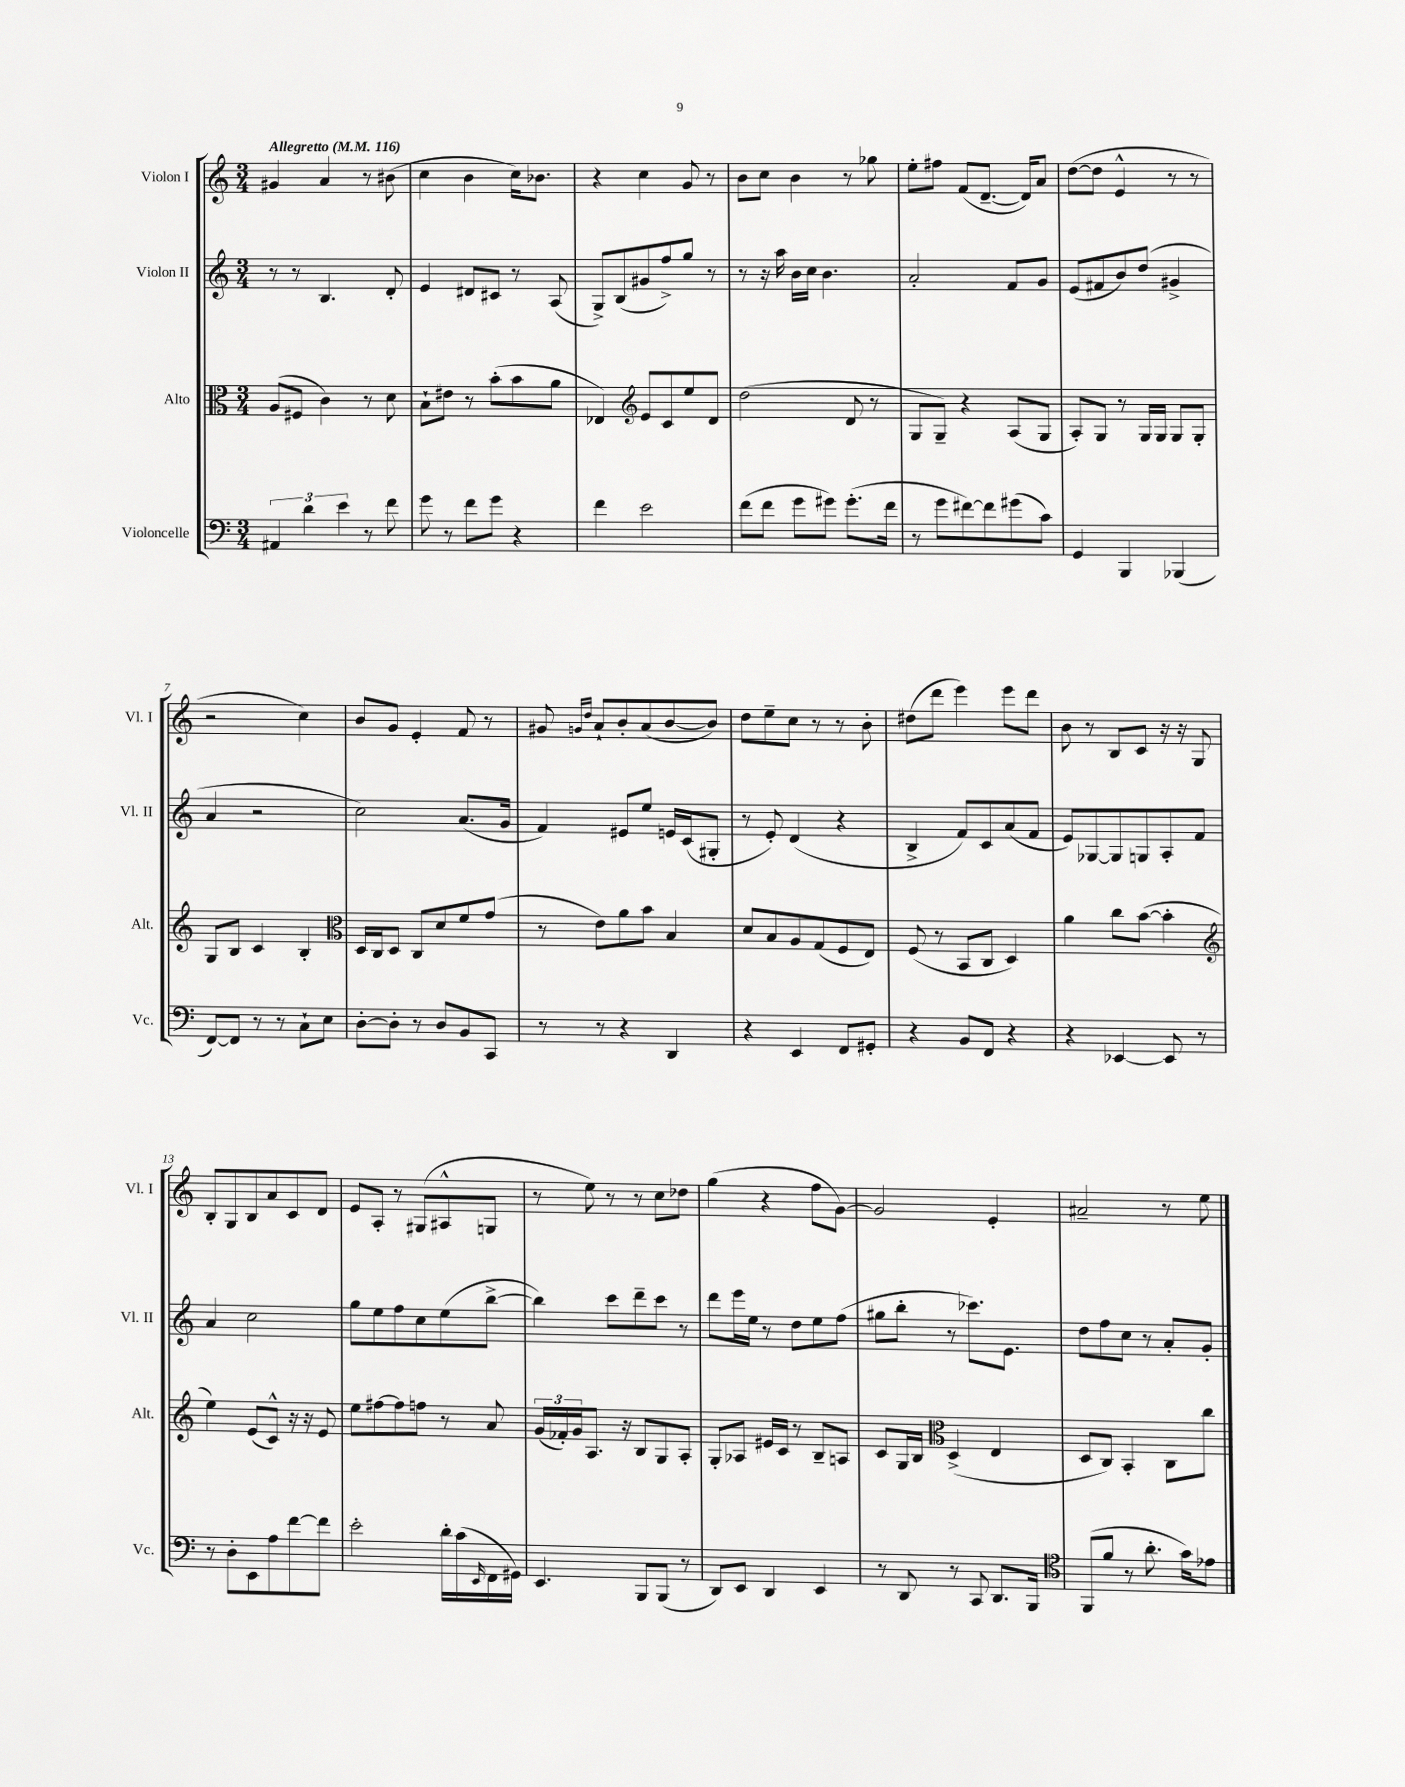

**kern	**kern	**kern	**kern
*staff4	*staff3	*staff2	*staff1
*clefF4	*clefC3	*clefG2	*clefG2
*k[]	*k[]	*k[]	*k[]
*M3/4	*M3/4	*M3/4	*M3/4
*MM116	*MM116	*MM116	*MM116
6AA#	(8A	8r	4g#
.	8F#	8r	.
6d	.	.	.
.	4c)	4.B	4a
6e	.	.	.
8r	8r	.	8r
8f	8d	8d'	(8b#
=	=	=	=
8g	8B`	4e	4cc
8r	8e#	.	.
8f	8r	8d#	4b
8g	(8b'	8c#	.
4r	8b	8r	16cc)
.	.	.	8.b-
.	8a	(8A	.
=	=	=	=
4f	4E-)	8G^)	4r
.	.	(8B	.
*	*clefG2	*	*
2e	8e	8g#	4cc
.	8c	8ff^)	.
.	8ee	8gg	8g
.	8d	8r	8r
=	=	=	=
(8f	(2dd	8r	8b
8f	.	16r	8cc
.	.	16aa	.
8g	.	16b	4b
.	.	16cc	.
8g#)	.	4.b	.
(8.g#'	8d	.	8r
.	8r	.	8gg-
16f	.	.	.
=	=	=	=
8r	8G	2a'	8ee'
8g	8G~)	.	8ff#
[8f#)	4r	.	(8f
8f#]	.	.	[8.d~
(8g#	(8A	8f	.
.	.	.	16d])
8c)	8G	8g	8a
=	=	=	=
4GG	8A')	(8e	([8dd
.	8G	8f#	8dd]
4BBB	8r	8b)	4e^^
.	16G	(8dd	.
.	16G	.	.
(4BBB-	8G	4g#^	8r
.	8G'	.	8r
=	=	=	=
[8FF)	8G	4a	2r
8FF]	8B	.	.
8r	4c	2r	.
8r	.	.	.
8C`	4B'	.	4cc)
8E	.	.	.
=	=	=	=
*	*clefC3	*	*
[8D'	16D	2cc)	8b
.	16C	.	.
8D']	8D	.	8g
8r	8C	.	4e'
8D	8d	.	.
8BB	8f	(8.a	8f
8CC	(8g	.	8r
.	.	16g	.
=	=	=	=
8r	8r	4f)	8g#
.	.	.	16qqg
.	.	.	16qqdd
8r	8e)	.	8a`
4r	8a	8e#	8b'
.	8b	8ee	(8a
4DD	4B	16e	[8b
.	.	(16c	.
.	.	8G#'	8b])
=	=	=	=
4r	8d	8r	8dd
.	8B	8e')	8ee~
4EE	8A	(4d	8cc
.	(8G	.	8r
8FF	8F	4r	8r
8GG#'	8E)	.	8b'
=	=	=	=
4r	(8F	4B^	(8dd#
.	8r	.	8ddd
8BB	8BB	8f)	4eee)
8FF	8C	8c	.
4r	4D)	(8a	8eee
.	.	8f	8ddd
=	=	=	=
4r	4a	8e)	8b
.	.	[8G-	8r
[4EE-	8cc	8G-]	8B
.	([8b	8G	8c
8EE-]	4b']	8A'	16r
.	.	.	16r
8r	.	8f	8G
=	=	=	=
*	*clefG2	*	*
8r	4ee)	4a	8B'
8D'	.	.	8G
8EE	(8e	2cc	8B
8A	8c^^)	.	8a
[8f	16r	.	8c
.	16r	.	.
8f]	8e	.	8d
=	=	=	=
2e'	8ee	8gg	8e
.	[8ff#	8ee	8A'
.	8ff#]	8ff	8r
.	8ff	8cc	(8G#
16d'	8r	(8ee	8A#^^
(16c	.	.	.
16qqEE	.	.	.
16FF	8a	[8bb^	8G
16GG#)	.	.	.
=	=	=	=
4.EE	(24g	4bb])	8r
.	24f-')	.	.
.	24g	.	.
.	8.A	.	8ee)
.	.	8ccc	8r
.	16r	.	.
8BBB	8B	8ddd~	8r
(8BBB	8G	8ccc	8cc
8r	8A'	8r	8dd-
=	=	=	=
8DD)	8G'	8ddd	(4gg
8EE	8A-	16eee	.
.	.	16ee	.
4DD	16e#	8r	4r
.	16c	.	.
.	8r	8dd	.
4EE	8B~	8ee	8ff
.	8A	(8ff	[8g)
=	=	=	=
8r	8c	8gg#	2g]
8DD	16G	8bb'	.
.	16B	.	.
*	*clefC3	*	*
8r	(4D^	8r	.
8CC	.	8.ccc-)	.
8.DD	4E	.	4e'
.	.	8.e	.
16BBB	.	.	.
=	=	=	=
*clefC4	*	*	*
(8FF	8D	8dd	2a#~
8f	8C)	8ff	.
8r	4BB'	8cc	.
8.a'	.	8r	.
.	8C	8a'	8r
16g)	.	.	.
8e-	8cc	8g'	8ee
==	==	==	==
*-	*-	*-	*-
